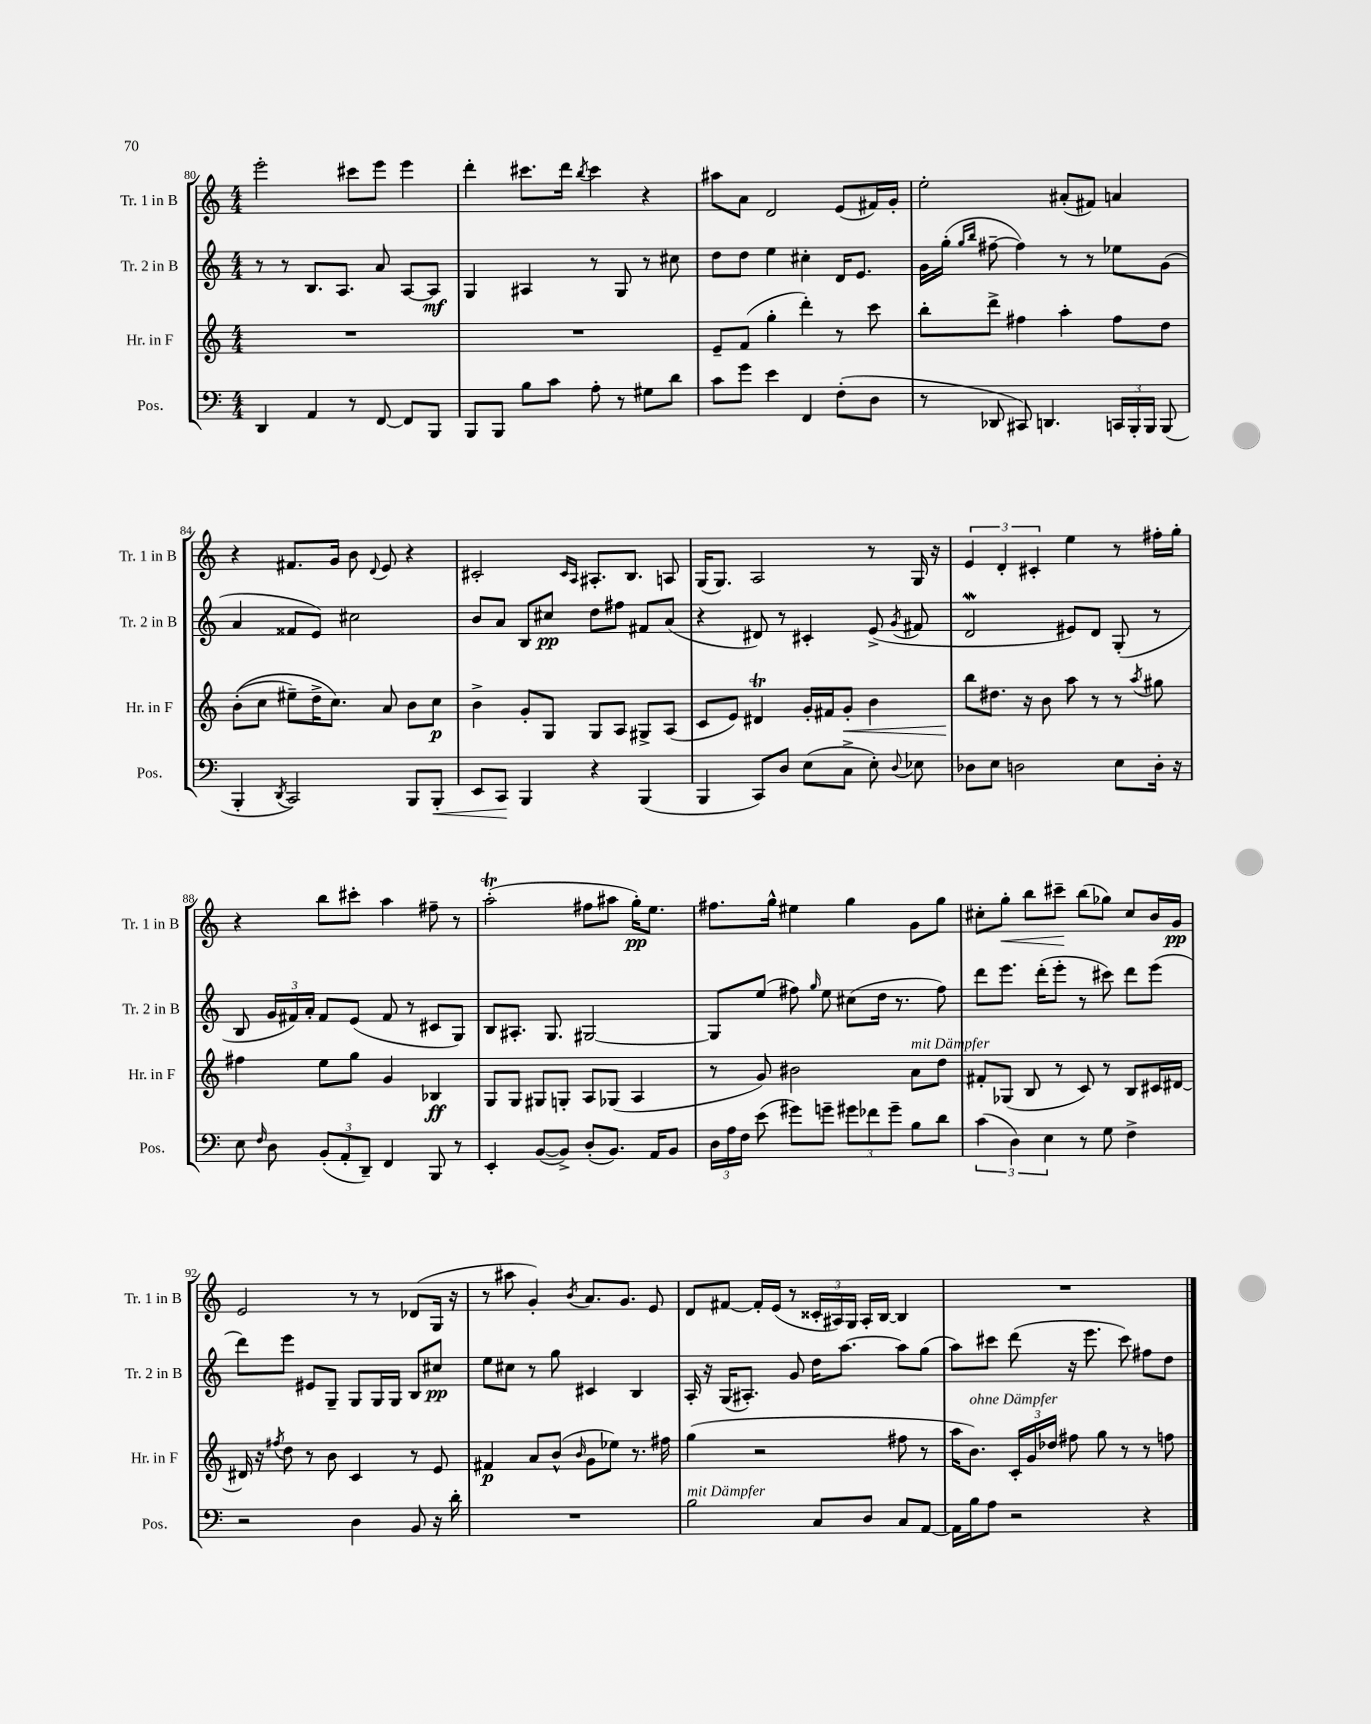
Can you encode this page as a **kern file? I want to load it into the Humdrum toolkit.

**kern	**kern	**kern	**kern
*staff4	*staff3	*staff2	*staff1
*clefF4	*clefG2	*clefG2	*clefG2
*k[]	*k[]	*k[]	*k[]
*M4/4	*M4/4	*M4/4	*M4/4
4DD	1r	8r	2eee'
.	.	8r	.
4AA	.	8.B	.
.	.	8.A	.
8r	.	.	8ccc#
[8FF	.	8a	8eee
8FF]	.	[8A	4eee
8BBB	.	8A]	.
=	=	=	=
8BBB	1r	4G	4ddd'
8BBB	.	.	.
8B	.	4A#	8.ccc#
8c	.	.	.
.	.	.	16ddd
.	.	.	8qbb
8A'	.	8r	4ccc#
8r	.	8G	.
8G#	.	8r	4r
8d	.	8cc#	.
=	=	=	=
8c	8e~	8dd	8aa#
8g	(8f	8dd	8a
4e	4gg'	4ee	2d
4FF	4ddd')	4cc#'	.
(8F'	8r	16d	(8e
.	.	8.e	.
8D	8ccc	.	16f#)
.	.	.	16g'
=	=	=	=
8r	8bb'	16g	2ee'
.	.	(16gg'	.
.	.	16qqgg	.
.	.	16qqbb	.
8DD-	8ddd^	[8ff#~	.
8CC#)	4ff#	4ff#])	.
4.DD	.	.	.
.	4aa'	8r	(8a#'
.	.	8r	8f#)
24CC	8ff#	8ee-	4a
24BBB'	.	.	.
24BBB	.	.	.
(8BBB	8dd	(8g	.
=	=	=	=
4BBB'	&((8b'	4a	4r
.	8cc	.	.
8qDD	.	.	.
2CC)	8ee#~)	8f##	8.f#
.	16dd^	8e)	.
.	8.cc&)	.	16g
.	.	2cc#	8b
.	.	.	8qqd
.	8a	.	8e
8BBB	8b	.	4r
8BBB'	8cc	.	.
=	=	=	=
8EE	4b^	8b	2c#'
8CC	.	8a	.
4BBB	8g'	8B	.
.	8G	8cc#	.
.	.	.	16qqc#
.	.	.	16qqA
4r	8G	8dd	8.A#'
.	8A	8ff#	.
.	.	.	8.B
(4BBB	8G#^	8f#	.
.	(8A	(8a	8A
=	=	=	=
4BBB	8c	4r	(16G
.	.	.	8.G)
.	8e)	.	.
8CC)	4d#	8d#)	2A
8D	.	8r	.
(8E	16g'	4c#'	.
.	16f#	.	.
8C^	8g'	.	.
8E')	4b	(8e^	8r
8qqD	.	8qg	.
8E-	.	8f#	16G
.	.	.	16r
=	=	=	=
8D-	8bb	2d	6e
8E	8.dd#	.	.
.	.	.	6d'
2D	.	.	.
.	16r	.	.
.	.	.	6c#'
.	8b	.	.
.	8aa	8e#)	4ee
.	8r	8d	.
8E	8r	(8G'	8r
.	8qaa	.	.
16D'	8gg#	8r	16ff#'
16r	.	.	16gg'
=	=	=	=
8E	4ff#	8B	4r
16qqF	.	.	.
8D	.	24g	.
.	.	24f#)	.
.	.	24a'	.
(12BB'	8ee	8f#	8bb
12AA'	.	.	.
.	8gg	(8e	8ccc#'
12DD~)	.	.	.
4FF	4g	8f#	4aa
.	.	8r	.
8BBB	4B-	8c#	8ff#~
8r	.	8G)	8r
=	=	=	=
4EE'	8G	8B	(2aa'
.	8G	8.A#'	.
([8BB	8G#	.	.
.	.	8.G	.
8BB^])	8G'	.	.
(8D'	8A	[2G#	8ff#
8.BB)	(8G-	.	8aa#
.	4A	.	16gg')
16AA	.	.	8.ee
8BB	.	.	.
=	=	=	=
24D	8r	8G#]	8.ff#
24A	.	.	.
24F	.	.	.
(8e	8g)	(8ee	.
.	.	.	16gg^^
8g#)	2b#	8ff#)	4ee#
.	.	16qqgg	.
8g~	.	8ee	.
12g#	.	(8cc#	4gg
12f-	.	.	.
.	.	16dd	.
12g#~	.	.	.
.	.	8.r	.
8B	8a	.	8g
8d	8dd	8ff#)	8gg
=	=	=	=
(6c	8f#'	8ddd	8cc#'
.	(8G-	8.eee	8gg'
6D)	.	.	.
.	8B	.	8bb
.	.	(16ddd'	.
6E	.	.	.
.	8r	8eee'	8ccc#~
8r	8c)	8r	(8bb
8G	8r	8ccc#)	8gg-)
4F^	8B	8ddd	8cc#
.	16c#	(8eee	16b
.	[16d#	.	16g
=	=	=	=
2r	16d#]	8ddd)	2e
.	16r	.	.
.	8qff#	.	.
.	8dd	8eee	.
.	8r	8e#	.
.	8b	8G~	.
4D	4c	8G	8r
.	.	16G	8r
.	.	16G	.
8BB	8r	8B	(8d-
16r	8e	8cc#	16G
16d'	.	.	16r
=	=	=	=
1r	4f#	8ee	8r
.	.	8cc#	8aa#
.	8a	8r	4g')
.	(8b^^	8gg	.
.	16qqb	.	8qb
.	8g	4c#	8.a
.	8ee-)	.	.
.	.	.	8.g
.	8.r	4B	.
.	.	.	8e
.	16ff#	.	.
=	=	=	=
2B	(4gg	16A'	8d
.	.	16r	.
.	.	(16G	[8f#
.	.	8.A#')	.
.	2r	.	16f#']
.	.	.	(16e
.	.	8g	8r
8C	.	16dd	24c##'
.	.	.	24A#)
.	.	[8.aa	.
.	.	.	24G
8D	.	.	16A#'
.	.	.	[16B
8C	8ff#	8aa]	4B]
[8AA	8r	(8gg	.
=	=	=	=
16AA]	16aa	8aa)	1r
16B	8.b)	.	.
8A	.	8ccc#	.
2r	24c'	(8ddd	.
.	24g	.	.
.	24dd-	.	.
.	8ff#	16r	.
.	.	8.eee	.
.	8gg	.	.
.	8r	8ccc#)	.
4r	8r	8ff#	.
.	8ff	8dd	.
==	==	==	==
*-	*-	*-	*-
